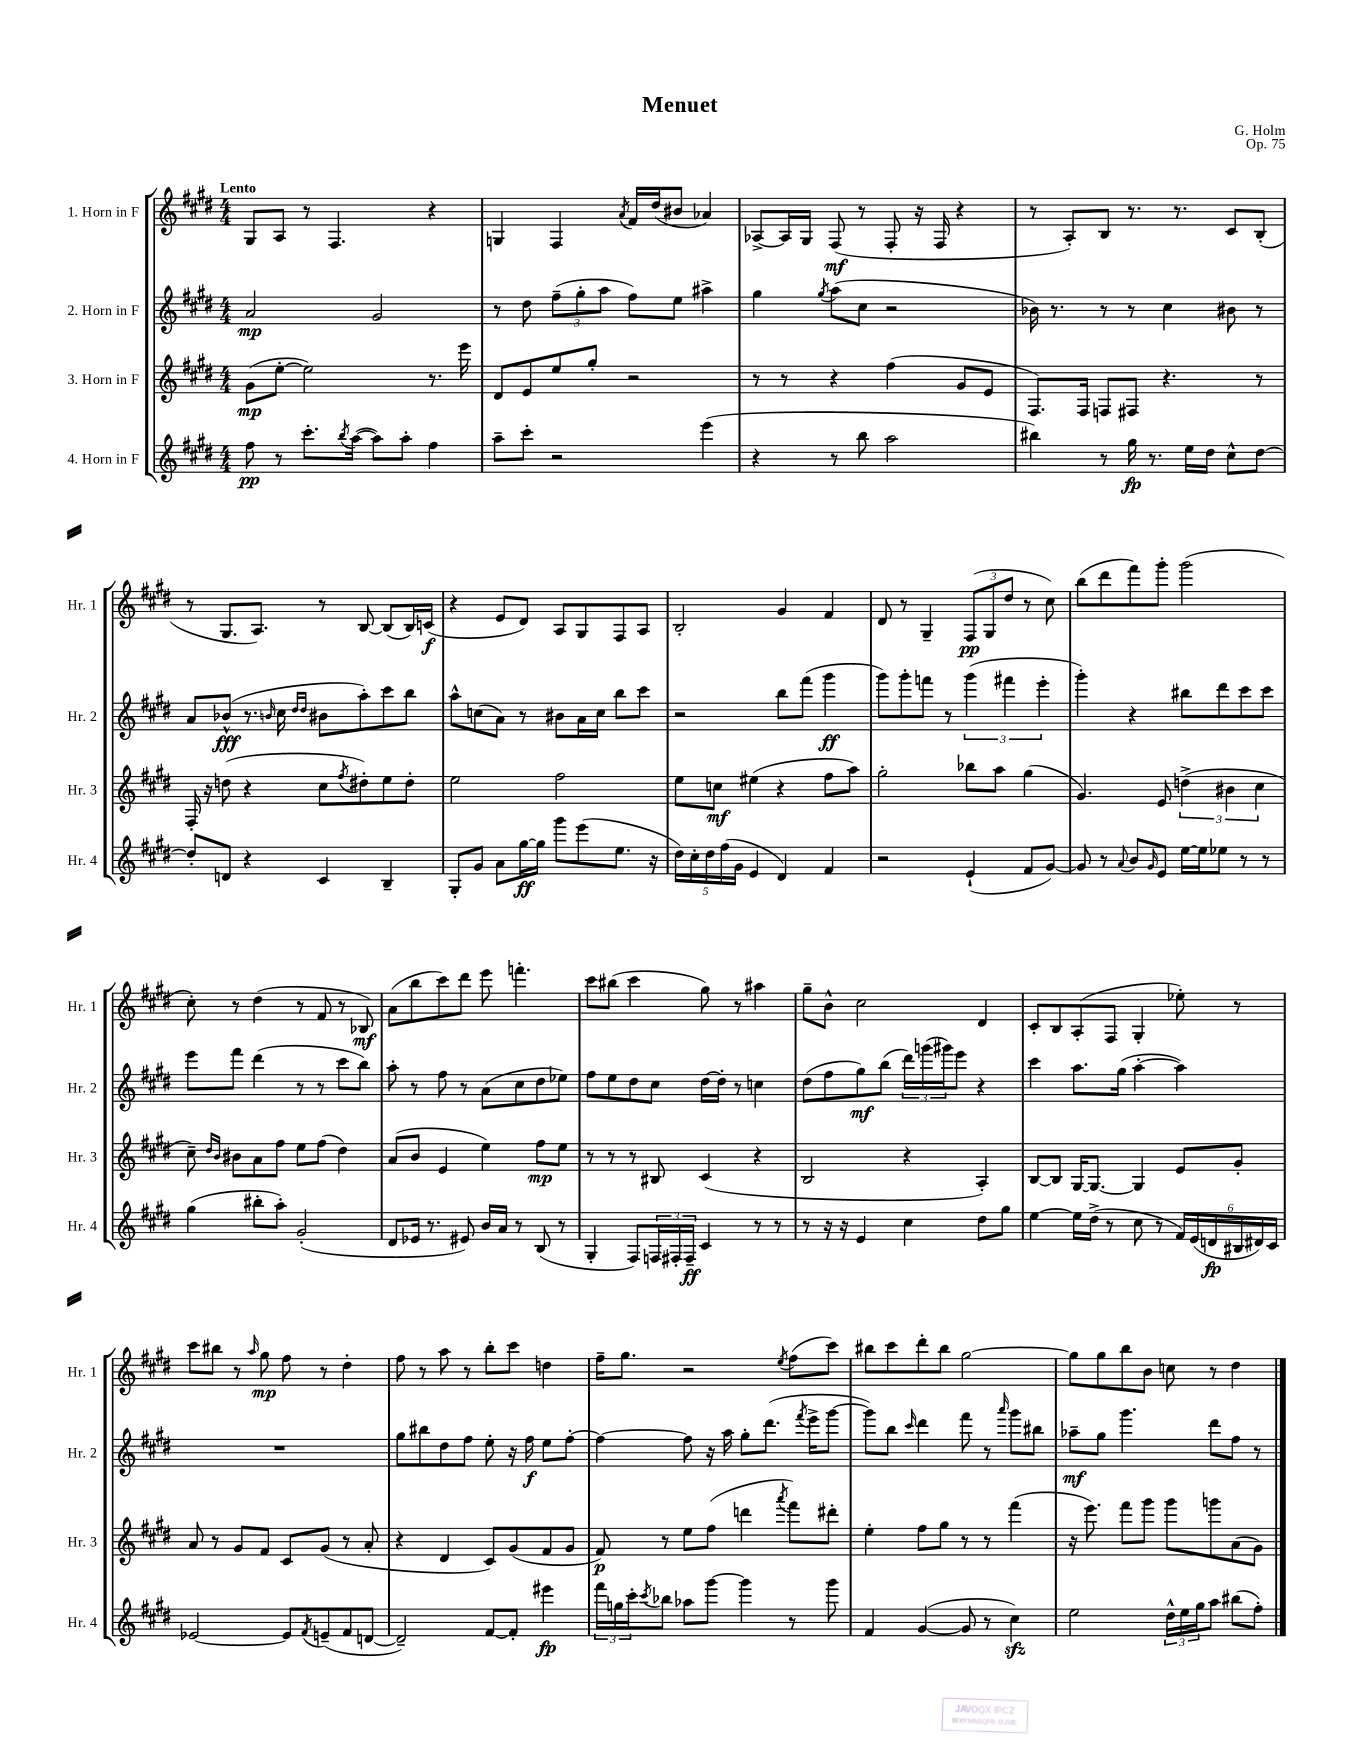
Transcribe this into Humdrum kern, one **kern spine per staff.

**kern	**kern	**kern	**kern
*staff4	*staff3	*staff2	*staff1
*clefG2	*clefG2	*clefG2	*clefG2
*k[f#c#g#d#]	*k[f#c#g#d#]	*k[f#c#g#d#]	*k[f#c#g#d#]
*M4/4	*M4/4	*M4/4	*M4/4
8ff#\	(8g#\L	2a/	8G#/L
8r	[8ee'\J	.	8A/J
8.ccc#'\L	2ee\])	.	8r
.	.	.	4.F#/
8qbb/	.	.	.
([16aa\Jk	.	.	.
8aa\]L)	.	2g#/	.
8aa'\J	.	.	.
4ff#\	8.r	.	4r
.	16eee\	.	.
=	=	=	=
8aa~\L	8d#/L	8r	4G/
8ccc#'\J	8e/	8dd#\	.
2r	8ee/	(12ff#~\L	4F#/
.	.	12gg#'\	.
.	8gg#'/J	.	.
.	.	12aa\J	.
.	.	.	8qa/
.	2r	8ff#\L)	16f#/LL
.	.	.	(16dd#/J
.	.	8ee\J	8b#/J
(4eee\	.	4aa#^\	4a-/)
=	=	=	=
4r	8r	4gg#\	[8A-^/L
.	8r	.	16A-/]L
.	.	.	16G#/JJ
.	.	8qgg#/	.
8r	4r	(8aa\L	(8F#/
8bb\	.	8cc#\J	8r
2aa\	(4ff#\	2r	8F#'/
.	.	.	16r
.	.	.	16F#/
.	8g#/L	.	4r
.	8e/J	.	.
=	=	=	=
4bb#\)	8.F#/L)	16b-\)	8r
.	.	8.r	.
.	.	.	8A'/L)
.	16F#/Jk	.	.
8r	8F/L	8r	8B/J
16gg#\	8F#/J	8r	8.r
8.r	.	.	.
.	4.r	4cc#\	.
.	.	.	8.r
16ee\LL	.	.	.
16dd#\JJ	.	.	.
8cc#^^\L	.	8b#\	8c#/L
[8dd#\J	8r	8r	(8B'/J
=	=	=	=
8dd#'/]L	16F#'/	8a/L	8r
.	16r	.	.
8d/J	(8dd\	(8b-^^/J	8.G#/L
4r	4r	8.r	.
.	.	.	8.A/J)
.	.	16qqb/	.
.	.	16cc#\	.
.	.	16qqdd#/LL	.
.	.	16qqdd#/JJ	.
4c#/	8cc#\L	8b#\L	8r
.	8qff#/	.	.
.	8dd#'\)	8aa'\)	[8B/
4B~/	8ee\	8ccc#\	(8B/]L
.	8dd#'\J	8bb\J	16B/L)
.	.	.	(16c/JJ
=	=	=	=
8G#'/L	2ee\	8aa^^\L	4r
8g#/J	.	(8cc\	.
8a\L	.	8a\J)	8e/L
[16gg#\L	.	8r	8d#/J)
16gg#\]JJ	.	.	.
8ggg#\L	2ff#\	8b#\L	8A/L
(8eee\	.	16a\L	8G#/
.	.	16cc\JJ	.
8.ee\J	.	8bb\L	8F#/
.	.	8ccc#\J	8A/J
16r	.	.	.
=	=	=	=
20dd#\LL)	8ee\L	2r	2B'/
20cc#'\	.	.	.
20dd#\	.	.	.
.	8cc\J	.	.
(20ff#\	.	.	.
20g#\JJ	.	.	.
4e/	(4ee#\	.	.
4d#/)	4r	8bb\L	4g#/
.	.	(8fff#\J	.
4f#/	8ff#\L	4ggg#\	4f#/
.	8aa\J)	.	.
=	=	=	=
2r	2gg#'\	8ggg#\L)	8d#/
.	.	8ggg#'\	8r
.	.	8fff\J	4G#~/
.	.	8r	.
(4e`/	8bb-\L	(6ggg#\	(12F#/L
.	.	.	12G#/
.	8aa\J	.	.
.	.	6fff#\	12dd#/J
8f#/L	(4gg#\	.	8r
.	.	6eee'\	.
[8g#/J)	.	.	8cc#\)
=	=	=	=
8g#/]	4.g#/)	4ggg#'\)	(8bb\L
8r	.	.	8ddd#\
8qqa/	.	.	.
8b/L	.	4r	8fff#\)
16qqg#/	.	.	.
8e/J	8e/	.	8ggg#'\J
[16ee\LL	(6dd^\	8bb#\L	(2ggg#\
16ee\]J	.	.	.
8ee-\J	.	8ddd#\	.
.	6b#\	.	.
8r	.	8ccc#\	.
.	6cc#\	.	.
8r	.	8ccc#\J	.
=	=	=	=
(4gg#\	8cc#~\)	8eee\L	8cc#'\)
.	16qqdd#/LL	.	.
.	16qqb/JJ	.	.
.	8b#\L	8fff#\J	8r
8bb#'\L	8a\	(4ddd#\	(4dd#\
8aa'\J)	8ff#\J	.	.
(2g#'/	8ee\L	8r	8r
.	(8ff#\J	8r	8f#/
.	4dd#\)	8ccc#\L	8r
.	.	8bb\J)	8B-/)
=	=	=	=
8d#/L	(8a/L	8aa'\	(8a\L
16e-/Jk	8b/J	8r	8bb\
8.r	.	.	.
.	4e/	8ff#\	8ccc#\)
8e#/)	.	8r	8ddd#\J
16b/LL	4ee\)	(8a\L	8eee\
16a/JJ	.	.	.
8r	.	8cc#\	4.fff'\
(8B/	8ff#\L	8dd#\	.
8r	8ee\J	8ee-\J)	.
=	=	=	=
4G#'/	8r	8ff#\L	8ccc#\L
.	8r	8ee\	(8bb#\J
8F#/L)	8r	8dd#\	4ccc#\
24F/L	8B#/	8cc#\J	.
24F#'/	.	.	.
24F#~/JJ	.	.	.
4c#/	(4c#/	[16dd#\LL	8gg#\)
.	.	16dd#'\]JJ	.
.	.	8r	8r
8r	4r	4cc\	4aa#\
8r	.	.	.
=	=	=	=
8r	2B/	(8dd#\L	8gg#~\L
16r	.	8ff#\	8b^^\J
16r	.	.	.
4e/	.	8gg#\)	2cc#\
.	.	(8bb\J	.
4cc#\	4r	24ddd#\LL)	.
.	.	(24ggg\	.
.	.	24ggg#\J)	.
.	.	8eee\J	.
8dd#\L	4A'/)	4r	4d#/
8gg#\J	.	.	.
=	=	=	=
[4ee\	[8B/L	4ccc#\	8c#'/L
.	8B/]J	.	8B/
16ee\]LL	[16G#/LK	8.aa\L	(8A'/
(16dd#^\JJ	8.G#/_J	.	.
8r	.	.	8F#/J
.	.	(16gg#\Jk	.
8cc#\	4G#/]	[4aa'\	4G#'/
8r	.	.	.
24f#/LL)	8e/L	4aa\])	8ee-'\)
(24e/	.	.	.
24d/	.	.	.
24B#/	8g#'/J	.	8r
24d#/)	.	.	.
24c#/JJ	.	.	.
=	=	=	=
[2e-/	8a/	1r	8ccc#\L
.	8r	.	8bb#\J
.	8g#/L	.	8r
.	.	.	16qqaa/
.	8f#/J	.	8gg#\
8e-/]L	8c#/L	.	8ff#\
8qf#/	.	.	.
(8e~/	(8g#/J	.	8r
8f#/	8r	.	4dd#'\
[8d/J	8a'/	.	.
=	=	=	=
2d~/])	4r	8gg#\L	8ff#\
.	.	8bb#\	8r
.	4d#/	8dd#\	8aa\
.	.	8ff#\J	8r
[8f#/L	8c#/L)	8ee'\	8bb'\L
8f#'/]J	(8g#/	16r	8ccc#\J
.	.	16ff#\	.
4eee#\	8f#/	8ee\L	4dd\
.	8g#/J	[8ff#'\J	.
=	=	=	=
24fff#\LL	8f#/)	4ff#\_	16ff#~\LK
24gg\	.	.	.
.	.	.	8.gg#\J
24ccc#'\J	.	.	.
8qccc#/	.	.	.
8bb-\J	8r	.	.
8aa-\L	8ee\L	8ff#\]	2r
[8ggg#\J	(8ff#\J	16r	.
.	.	16aa\	.
4ggg#\]	4ddd\	8gg#'\L	.
.	.	(8.ddd#\J	.
.	8qaaa/	.	8qee/
8r	8fff#\L)	.	(8ff#\L
.	.	8qfff#/	.
.	.	16eee^\LK	.
8ggg#\	8ddd#'\J	[8ggg#\J	8ccc#\J)
=	=	=	=
4f#/	4ee'\	8ggg#\]L)	8bb#\L
.	.	8bb\J	8ccc#\
.	.	16qqccc#/	.
([4g#/	8ff#\L	4ddd#\	8ddd#'\
.	8gg#\J	.	8bb#\J
8g#/]	8r	8fff#\	[2gg#\
8r	8r	8r	.
.	.	16qqaaa/	.
4cc#\)	(4fff#\	8ggg#\L	.
.	.	8bb#\J	.
=	=	=	=
2ee\	16r	8aa-~\L	8gg#\]L
.	8.eee\)	.	.
.	.	8gg#\J	8gg#\
.	8fff#\L	4.ggg#\	8bb\
.	8ggg#\J	.	8b\J
24dd#^^\LL	8ggg#\L	.	8cc\
24ee\	.	.	.
24gg#\J	.	.	.
8aa\J	8ggg\	8ddd#\L	8r
(8bb#\L	(8a\	8ff#\J	4dd#\
8ff#'\J)	8g#\J)	8r	.
==	==	==	==
*-	*-	*-	*-
